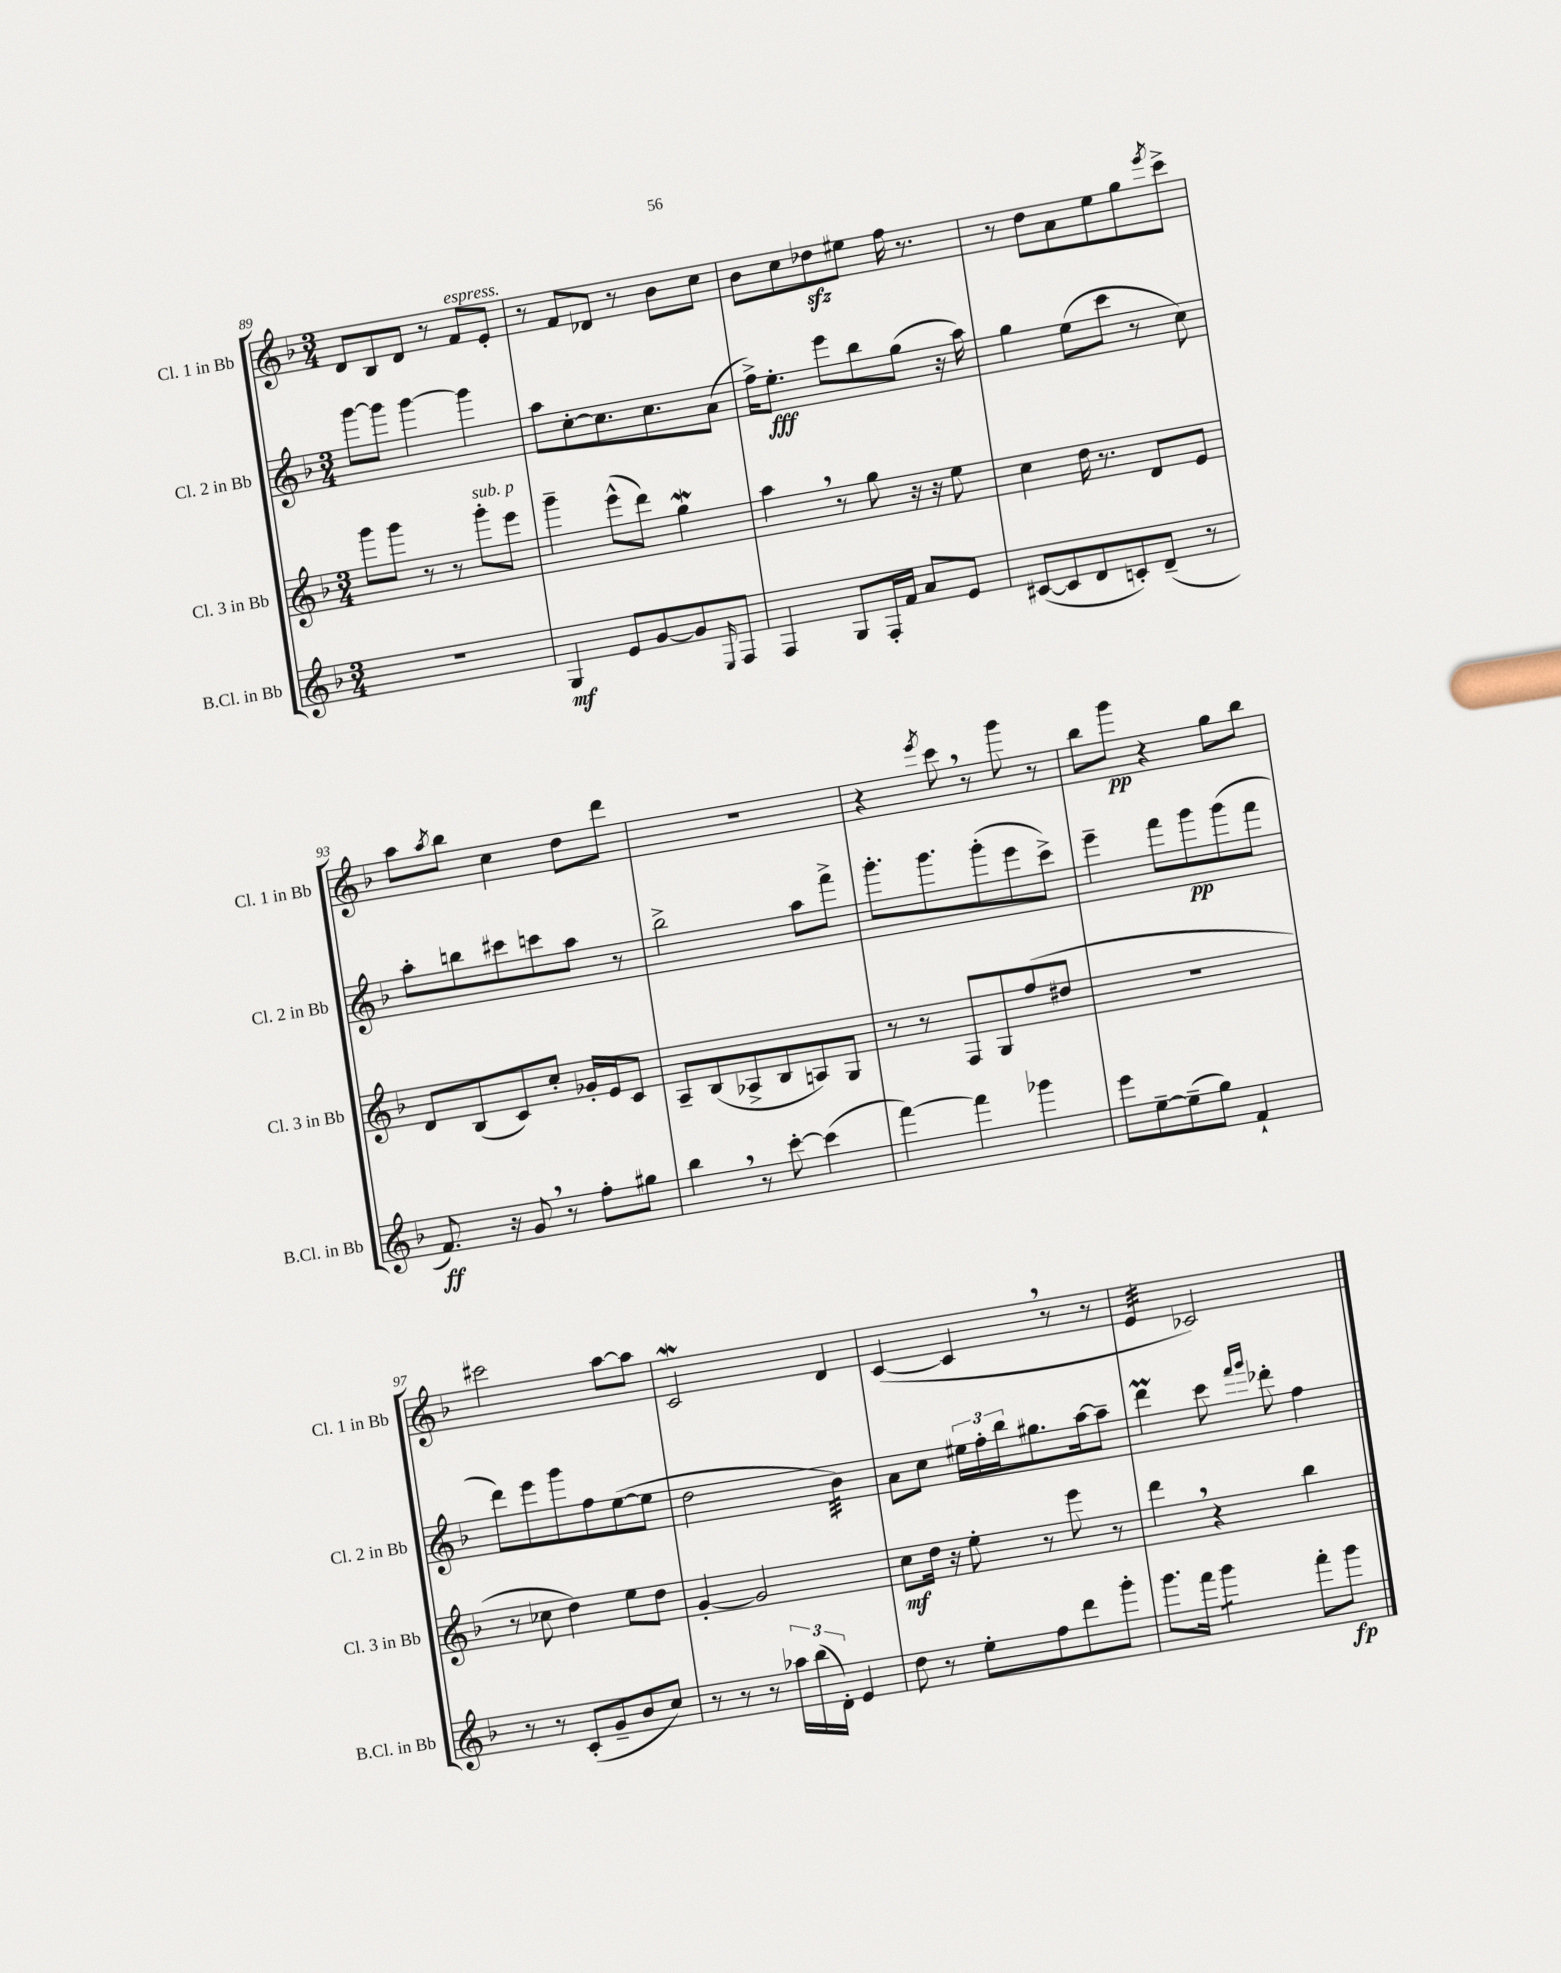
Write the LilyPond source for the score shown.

<<
\new StaffGroup <<
\new Staff = "s0" \with { instrumentName = "Cl. 1 in Bb" shortInstrumentName = "Cl. 1 in Bb" } {
    \clef treble \key f \major \numericTimeSignature \time 3/4
    d'8 bes8 d'8 r8 f'8^\markup { \italic "espress." } e'8-. |
    r8 f'8 des'8 r8 bes'8 c''8 |
    bes'8 c''8 des''8\sfz eis''8 f''16 r8. |
    r8 d''8 a'8 e''8 g''8 \acciaccatura { e'''8 } c'''8-> |
    a''8 \acciaccatura { a''8 } bes''8 c''4 d''8 d'''8 |
    R2. |
    r4 \acciaccatura { e'''8 } c'''8 \breathe r8 g'''8 r8 |
    bes''8 g'''8\pp r4 g''8 bes''8 |
    cis'''2 a''8~ a''8 |
    c'2\mordent d'4 |
    c'4~( c'4 \breathe r8 r8 |
    e'4:32 ces'2) \bar "|." |
}
\new Staff = "s1" \with { instrumentName = "Cl. 2 in Bb" shortInstrumentName = "Cl. 2 in Bb" } {
    \clef treble \key f \major \numericTimeSignature \time 3/4
    g'''8~ g'''8 g'''4~ g'''4 |
    a''8 c''8~-. c''8. c''8. a'8( |
    f''16->) e''8.-.\fff e'''8 bes''8 g''8( r16 a''16) |
    g''4 e''8( c'''8 r8 c''8) |
    a''8-. b''8 cis'''8 c'''8 a''8 r8 |
    bes''2-> a''8 f'''8-> |
    g'''8.-. g'''8. g'''8-.( e'''8 c'''8->) |
    e'''4-- f'''8 g'''8\pp g'''8( f'''8 |
    d'''8) e'''8 g'''8 f''8 e''8~( e''8 |
    d''2 bes'4:32) |
    a'8 c''8 \tuplet 3/2 { eis''16 f''16-. bes''16 } gis''8. a''16~ a''8-- |
    d'''4\prall c'''8 \grace { f'''16 g'''16 } des'''8-. f''4 \bar "|." |
}
\new Staff = "s2" \with { instrumentName = "Cl. 3 in Bb" shortInstrumentName = "Cl. 3 in Bb" } {
    \clef treble \key f \major \numericTimeSignature \time 3/4
    g'''8 g'''8 r8 r8 g'''8-.^\markup { \italic "sub. p" } e'''8 |
    g'''4-- e'''8-^( d'''8) g''4\mordent |
    a''4 \breathe r8 g''8 r16 r16 e''8 |
    c''4 d''16 r8. d'8 e'8 |
    d'8 bes8( c'8) c''8-. ges'16-. e'16 c'8 |
    a8-- bes8( aes8-> bes8 a8) g8 |
    r8 r8 f8 g8 f''8( dis''8 |
    R2. |
    r8 ces''8 d''4) e''8 d''8 |
    g'4~-. g'2 |
    c''8\mf d''16 r16 e''8-. r8 e'''8 r8 |
    d'''4 \breathe r4 bes''4 \bar "|." |
}
\new Staff = "s3" \with { instrumentName = "B.Cl. in Bb" shortInstrumentName = "B.Cl. in Bb" } {
    \clef treble \key f \major \numericTimeSignature \time 3/4
    R2. |
    g4\mf e'8 g'8~ g'8 \grace { e16 } f8 |
    f4 g8 f16-. f'16 a'8 e'8 |
    cis'8~( cis'8 d'8 c'8-.) d'8--( r8 |
    f'8.\ff) r16 g'8 \breathe r8 f''8-. gis''8 |
    bes''4 \breathe r8 c'''8~-. c'''4( |
    f'''4~) f'''4 ges'''4 |
    e'''8 e''8~-- e''8--( g''8) f'4-! |
    r8 r8 c'8-.( g'8-- bes'8 c''8) |
    r8 r8 r8 \tuplet 3/2 { aes''16 bes''16( d'16-.) } e'4 |
    d''8 r8 e''8-. f''8 d'''8 g'''8-. |
    g'''8. f'''16 g'''4:8 f'''8-. g'''8\fp \bar "|." |
}
>>
>>
\layout { \context { \Score currentBarNumber = #89 } }
